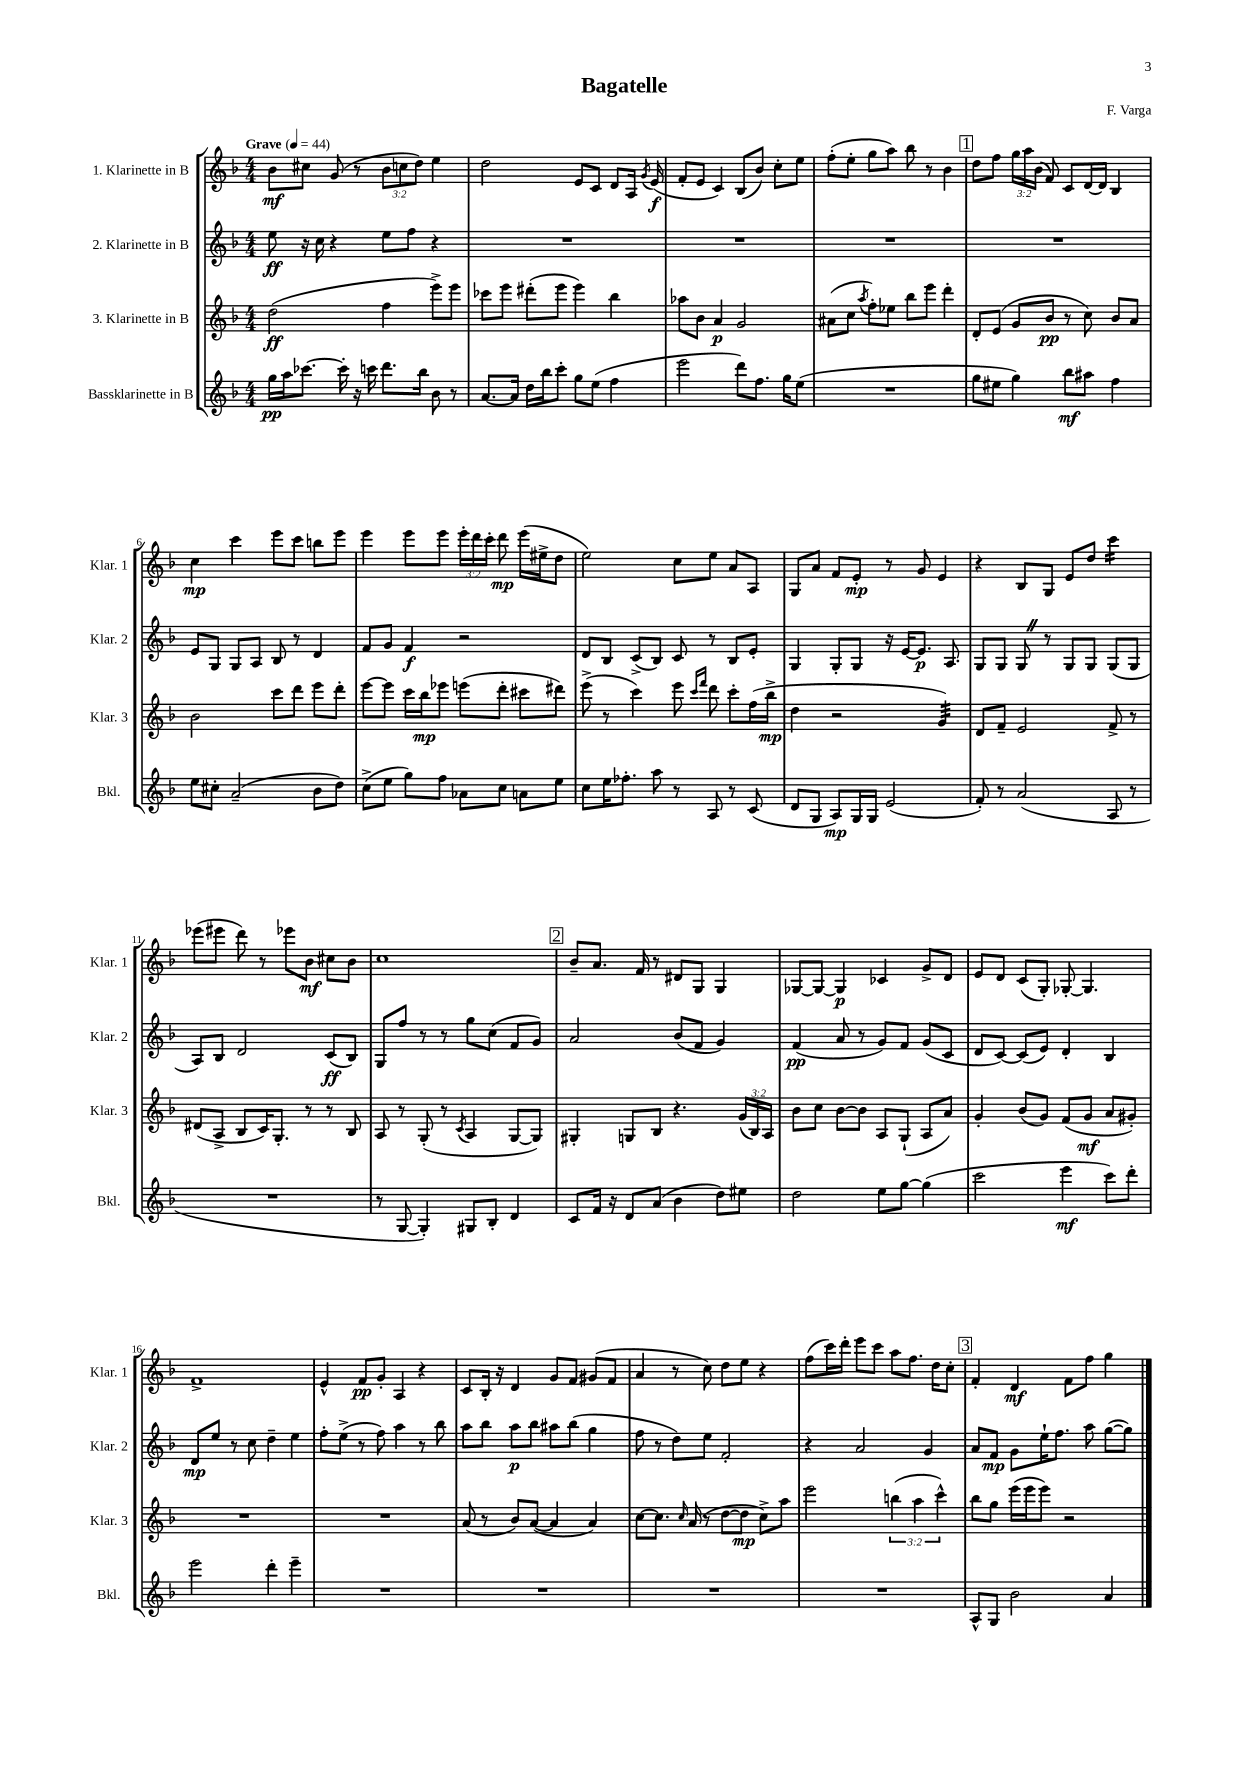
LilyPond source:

\header { title = "Bagatelle" composer = "F. Varga" }
<<
\new StaffGroup <<
\new Staff = "s0" \with { instrumentName = "1. Klarinette in B" shortInstrumentName = "Klar. 1" } {
    \clef treble \key f \major \numericTimeSignature \time 4/4 \override Staff.TupletNumber.text = #tuplet-number::calc-fraction-text \tempo "Grave" 4 = 44
    \autoBeamOff bes'8[\mf cis''8] g'8( r8 \tuplet 3/2 { bes'8[ c''8 d''8]) } e''4 |
    d''2 e'8[ c'8] d'8[ a16] \acciaccatura { g'8 } e'16\f( |
    f'8[-. e'8] c'4) bes8[( bes'8]) c''8[-. e''8] |
    f''8[-.( e''8]-. g''8[ a''8]) bes''8 r8 bes'4 |
    \mark \markup { \box "1" } d''8[ f''8] \tuplet 3/2 { g''16[ a''16 bes'16]( } f'8) c'8[ d'16~ d'16] bes4 |
    c''4\mp c'''4 e'''8[ c'''8] b''8[ e'''8] |
    e'''4 e'''8[ e'''8] \tuplet 3/2 { e'''16[-. d'''16 c'''16]-. } d'''8\mp e'''16[( eis''16-> d''8] |
    e''2) c''8[ e''8] a'8[ a8] |
    g8[ a'8] f'8[ e'8]-.\mp r8 g'8 e'4 |
    r4 bes8[ g8] e'8[ d''8] c'''4:16 |
    ees'''8[( eis'''8] d'''8) r8 ees'''8[ bes'8]\mf cis''8[ bes'8] |
    c''1 |
    \mark \markup { \box "2" } bes'8[-- a'8.] f'16 r8 dis'8[ g8] g4 |
    ges8[~ ges8]~ ges4\p ces'4 g'8[-> d'8] |
    e'8[ d'8] c'8[( g8]-.) ges8~-. ges4. |
    f'1-> |
    e'4-^ f'8[\pp g'8]-. a4 r4 |
    c'8[ bes16]-. r16 d'4 g'8[ f'8] gis'8[( f'8] |
    a'4 r8 c''8) d''8[ e''8] r4 |
    f''8[( c'''16) d'''16]-. e'''8[ c'''8] a''8[ f''8.] d''16[ c''8]-. |
    \mark \markup { \box "3" } f'4-. d'4\mf f'8[ f''8] g''4 \bar "|." |
}
\new Staff = "s1" \with { instrumentName = "2. Klarinette in B" shortInstrumentName = "Klar. 2" } {
    \clef treble \key f \major \numericTimeSignature \time 4/4
    \autoBeamOff e''8\ff r16 c''16 r4 e''8[ f''8] r4 |
    R1 |
    R1 |
    R1 |
    \mark \markup { \box "1" } R1 |
    e'8[ g8] g8[ a8] bes8 r8 d'4 |
    f'8[ g'8] f'4\f r2 |
    d'8[ bes8] c'8[->( bes8]) c'8 r8 bes8[ e'8]-. |
    g4 g8[-. g8] r16 e'16[~ e'8.]\p a8. |
    g8[ g8] g8 \once \override BreathingSign.text = \markup { \musicglyph "scripts.caesura.straight" } \breathe r8 g8[ g8] g8[( g8] |
    a8[) bes8] d'2 c'8[\ff( bes8]) |
    g8[ f''8] r8 r8 g''8[ c''8]( f'8[ g'8]) |
    \mark \markup { \box "2" } a'2 bes'8[( f'8] g'4) |
    f'4\pp( a'8 r8 g'8[) f'8] g'8[( c'8] |
    d'8[ c'8]~) c'8[( e'8]) d'4-. bes4 |
    d'8[\mp e''8] r8 c''8 d''4-- e''4 |
    f''8[-. e''8]->( r8 f''8) a''4 r8 bes''8 |
    a''8[ bes''8] a''8[\p bes''8] ais''8[ bes''8]( g''4 |
    f''8 r8 d''8[) e''8] f'2-. |
    r4 a'2 g'4 |
    \mark \markup { \box "3" } a'8[ f'8]\mp g'8[ e''16-! f''8.] a''8 g''8[~( g''8]) \bar "|." |
}
\new Staff = "s2" \with { instrumentName = "3. Klarinette in B" shortInstrumentName = "Klar. 3" } {
    \clef treble \key f \major \numericTimeSignature \time 4/4 \override Staff.TupletNumber.text = #tuplet-number::calc-fraction-text
    \autoBeamOff d''2\ff( f''4 e'''8[->) e'''8] |
    ces'''8[ e'''8] dis'''8[-.( e'''8] e'''4) bes''4 |
    aes''8[ bes'8] a'4\p g'2 |
    ais'8[( c''8] \acciaccatura { a''8 } f''8[-.) ees''8] bes''8[ e'''8] d'''4-. |
    \mark \markup { \box "1" } d'8[-. e'8]( g'8[ bes'8]\pp r8 c''8) bes'8[ a'8] |
    bes'2 c'''8[ d'''8] e'''8[ d'''8]-. |
    e'''8[~ e'''8] c'''16[ bes''16\mp ees'''8] e'''8[( d'''8]-. cis'''8[ dis'''8]) |
    e'''8->( r8 c'''4) e'''8 \grace { c'''16[ f'''16] } d'''8 c'''8[-. f''16( bes''16]->\mp |
    d''4 r2 g'4:32) |
    d'8[ f'8]-- e'2 f'8-> r8 |
    dis'8[( a8]-> bes8[ c'16) g8.]-. r8 r8 bes8 |
    a8 r8 g8-.( r8 \acciaccatura { c'8 } a4 g8[~ g8]) |
    \mark \markup { \box "2" } gis4-. g8[ bes8] r4. \tuplet 3/2 { g'16[( bes16) a16] } |
    bes'8[ c''8] bes'8[~ bes'8] a8[ g8]-!( a8[ a'8]) |
    g'4-. bes'8[( g'8]) f'8[( g'8]\mf a'8[ gis'8]-.) |
    R1 |
    R1 |
    a'8( r8 bes'8[) a'8]~( a'4 a'4) |
    c''8[~ c''8.] \grace { c''16 } a'16( r8 d''8[~ d''8]\mp c''8[->) a''8] |
    e'''2 \tuplet 3/2 { b''4( a''4 c'''4-^) } |
    \mark \markup { \box "3" } bes''8[ g''8] e'''16[( e'''16 e'''8]) r2 \bar "|." |
}
\new Staff = "s3" \with { instrumentName = "Bassklarinette in B" shortInstrumentName = "Bkl." } {
    \clef treble \key f \major \numericTimeSignature \time 4/4
    \autoBeamOff g''16[\pp a''16 ces'''8.]~ ces'''16-. r16 c'''16 d'''8.[ bes''16] bes'8 r8 |
    a'8.[~ a'16] d''16[ bes''16 c'''8]-. g''8[ e''8]( f''4 |
    e'''2 d'''8[) f''8.] g''16[ e''8]( |
    R1 |
    \mark \markup { \box "1" } g''8[ eis''8] g''4) bes''8[\mf ais''8] f''4 |
    e''8[ cis''8]-. a'2--( bes'8[ d''8]) |
    c''8[->( e''8] g''8[) f''8] aes'8[ c''8] a'8[ e''8] |
    c''8[ e''16 fes''8.]-. a''8 r8 a8 r8 c'8( |
    d'8[ g8] a8[\mp) g16 g16] e'2( |
    f'8-.) r8 a'2( a8 r8 |
    R1 |
    r8 g8~ g4-.) gis8[ bes8]-. d'4 |
    \mark \markup { \box "2" } c'8[ f'16] r16 d'8[ a'8]( bes'4 d''8[) eis''8] |
    d''2 e''8[ g''8]~ g''4( |
    c'''2 e'''4\mf c'''8[) d'''8]-. |
    e'''2 d'''4-. e'''4-- |
    R1 |
    R1 |
    R1 |
    R1 |
    \mark \markup { \box "3" } a8[-^ g8] bes'2 a'4 \bar "|." |
}
>>
>>
